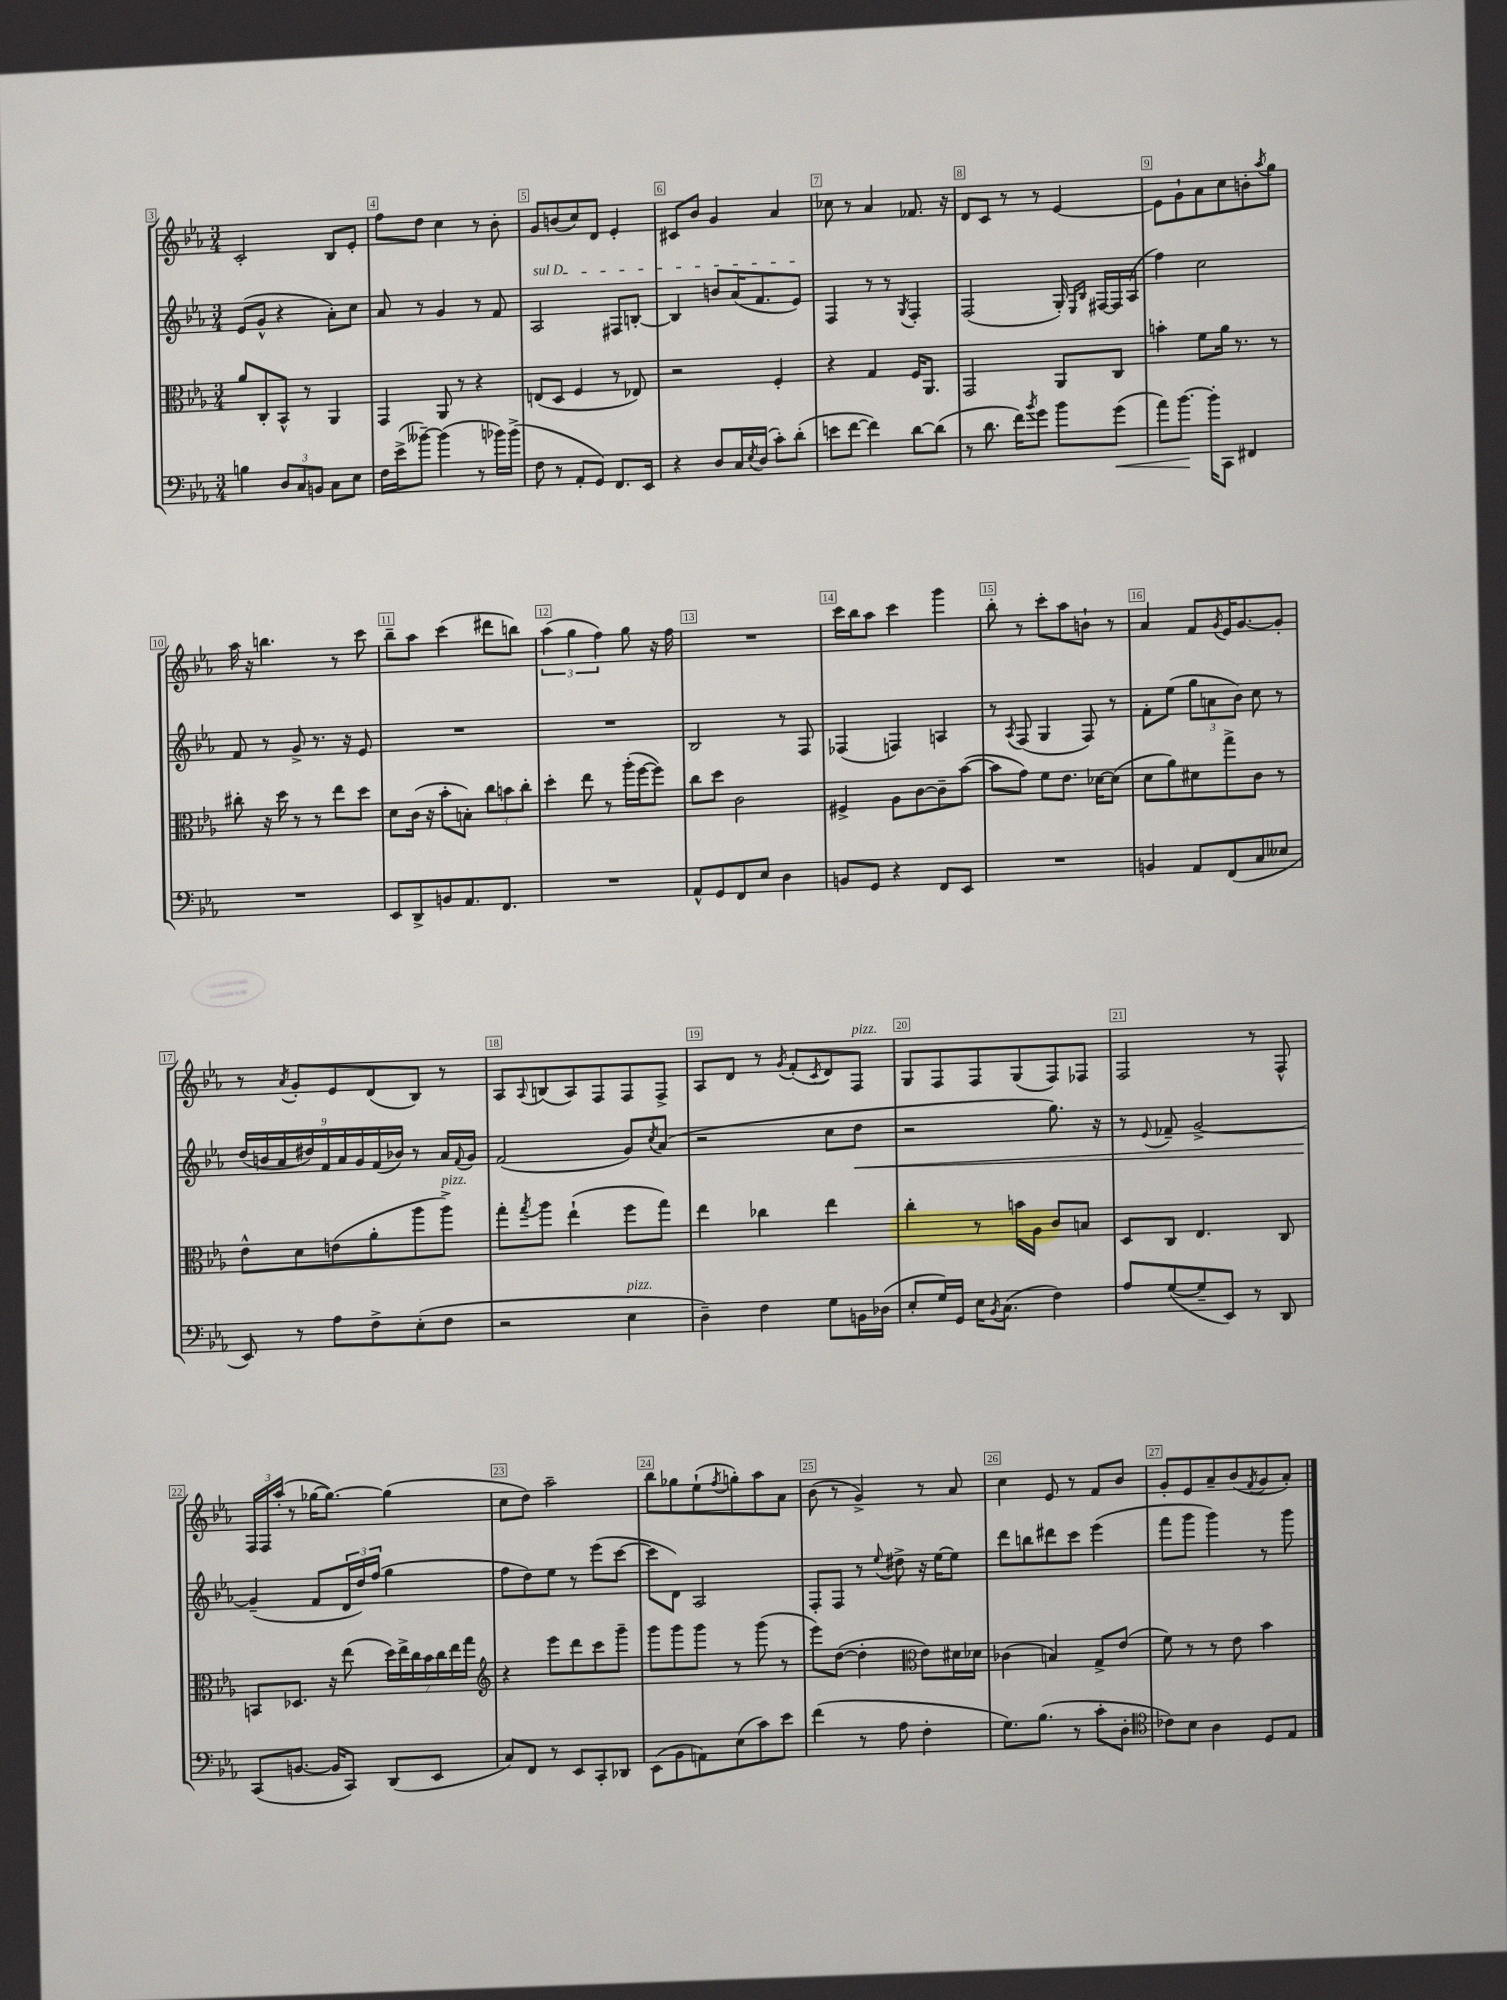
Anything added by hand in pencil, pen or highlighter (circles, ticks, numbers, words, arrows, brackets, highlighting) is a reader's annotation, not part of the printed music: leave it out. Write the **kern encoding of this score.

**kern	**kern	**kern	**kern
*staff4	*staff3	*staff2	*staff1
*clefF4	*clefC3	*clefG2	*clefG2
*k[b-e-a-]	*k[b-e-a-]	*k[b-e-a-]	*k[b-e-a-]
*M3/4	*M3/4	*M3/4	*M3/4
4B	8a-	(8e-	2c'
.	8C'	8g^^	.
12D	8BB-^^	4r	.
12C	.	.	.
.	8r	.	.
12BB	.	.	.
8C	4AA-	8a-')	8B-
8E-	.	8cc	8e-'
=	=	=	=
16F	4GG	8a-	8ff
(16e-^	.	.	.
[8b--~)	.	8r	8dd
(4b--]	8AA-	4g	4cc
.	8r	.	.
8r	4r	8r	8r
16b-)	.	8f	8b-'
(16b-^	.	.	.
=	=	=	=
8F	(8E	2A-	8g
8r	8D	.	(8b
8AA-'	4F	.	8cc)
8GG)	.	.	8d
8.FF	8r	8F#	4e-'
.	8E-)	[8B'	.
16EE-	.	.	.
=	=	=	=
4r	2r	4B]	8c#
.	.	.	8b-
8D	.	8b	4g
16C	.	(16a-	.
8qE-	.	.	.
(16D	.	8.f	.
8c')	4F'	.	4a-
(8d'	.	8e-)	.
=	=	=	=
8e	4r	4F	8cc-
[8f	.	.	8r
4f])	4G	8r	4a-
.	.	8r	.
.	.	8qG	.
[8d	16F	4F'	8.f-
.	8.AA-	.	.
(8d]	.	.	.
.	.	.	16r
=	=	=	=
8r	2GG	(2F	8d
8.d	.	.	8c
.	.	.	8r
16f)	.	.	.
8qb-	.	.	.
8g	.	.	8r
8b-	8AA-	16G')	[4e-
.	.	16qqE-	.
.	.	16qqB-	.
.	.	[16F#	.
(8g	8C	16F#]	.
.	.	(16A-	.
=	=	=	=
8a-)	4b'	4ff)	8e-]
[8.b-	.	.	8g`
.	8f	2cc	8a-
16b-']	.	.	.
8CC	16a-	.	8cc
.	8.r	.	.
4FF#	.	.	8b'
.	.	.	8qaa-
.	8r	.	8gg
=	=	=	=
2.r	8cc#'	8f	16aa-
.	.	.	16r
.	16r	8r	4.bb
.	16dd	.	.
.	8r	8g^	.
.	8r	8.r	.
.	8ee-	.	8r
.	.	16r	.
.	8dd	8e-	8ccc
=	=	=	=
8EE-	8d	2.r	8bb-~
8DD^	(16c	.	8aa-
.	16r	.	.
8BB	8b-'	.	(4ccc
8.AA-	8B')	.	.
.	12cc	.	8ddd#
8.FF	.	.	.
.	12b	.	.
.	.	.	8bb)
.	12cc'	.	.
=	=	=	=
2.r	4dd'	2.r	(6aa-
.	.	.	6gg
.	8ee-	.	.
.	.	.	6ff)
.	8r	.	.
.	(16aa-'	.	8gg
.	[16ff	.	.
.	8ff])	.	16r
.	.	.	16ff
=	=	=	=
8AA-^^	8cc	2B-	2.r
8GG	8dd	.	.
8FF	2c	.	.
8E-	.	.	.
4D	.	8r	.
.	.	8F	.
=	=	=	=
8BB	4F#^	(4F-	16ccc
.	.	.	16bb-
8GG	.	.	8aa-
4r	8A-	4F)	4ccc
.	[8c	.	.
8FF	8c~]	4A	4ggg
8EE-	([8b-	.	.
=	=	=	=
2.r	8b-]	8r	8bb-'
.	.	8qA-	.
.	8g)	(8F	8r
.	8f	4G	8ccc'
.	8.e-	.	8aa-
.	.	8F)	8b`
.	[16d-	.	.
.	(8d-]	8r	8r
=	=	=	=
4BB	8d	8f'	4a-
.	8a-)	(8ee-	.
8AA-	8d#	12gg	8f
.	.	12a	.
.	.	.	8qg
(8FF	8gg^	.	16e-
.	.	12b-)	.
.	.	.	[8.g
8C	8c	8cc	.
8E--	8r	8r	8g']
=	=	=	=
8EE-)	8e-^^	(18dd	8r
.	.	18b	.
.	.	18a-	.
.	.	.	8qa-
8r	8d	.	8g'
.	.	18dd#)	.
.	.	18f	.
8A-	(8e	.	8e-
.	.	18a-	.
.	.	18g	.
8F^	8a-'	.	(8d
.	.	(18f	.
.	.	18b-)	.
(8E-'	8aa-	8r	8B-)
8F	8aa-^)	16a-	8r
.	.	8qqf	.
.	.	16g	.
=	=	=	=
2r	8gg'	(2f	8A-
.	8qgg	.	8qqA-
.	8aa-	.	(8B
.	(4ee-`	.	8A-)
.	.	.	8F
4E-	8ff	8g)	8F
.	.	8qcc	.
.	8gg)	(8a-	8F^
=	=	=	=
4D~)	4ee-	2r	8A-
.	.	.	8d
4F	4cc-	.	8r
.	.	.	8qg
.	.	.	(8f'
.	.	.	8qc
8G	4ee-	8cc	8d)
16BB	.	8dd	8F
(16D-	.	.	.
=	=	=	=
8E-'	4cc'	2r	8G
16G)	.	.	8F
16GG	.	.	.
16E-	8r	.	8F
8qBB-	.	.	.
(8.C	.	.	.
.	16b	.	(8G
.	16A-	.	.
4F)	8c	8.gg)	8F)
.	8B	.	8F-
.	.	16r	.
=	=	=	=
8A-	8D	8r	2F
.	.	8qqe-	.
([8G	8C	8f-~	.
8G~]	4.E-	[2g^	.
8EE-)	.	.	.
8r	.	.	8r
8DD	8C	.	8F^^
=	=	=	=
(8CC	8BB	(4g~]	24F
.	.	.	24F
.	.	.	(24aa-'
[8.BB	8.D-	.	8r
.	.	8f	[16gg-
16BB]	16r	.	8.gg-_)
8CC)	(8ee-	24d	.
.	.	24dd)	.
.	.	(24ff	.
(8DD	28dd)	4gg	(4gg-]
.	28ee-^	.	.
.	28cc	.	.
.	28b-	.	.
8EE-	.	.	.
.	28cc	.	.
.	28ee-	.	.
.	28gg	.	.
=	=	=	=
*	*clefG2	*	*
8C)	4r	8ff	8cc
8FF	.	8dd)	8dd)
8r	8eee-	8ee-	2aa-~
8EE-	8ddd	8r	.
8CC'	8ccc	(8eee-	.
8DD-	8ggg~	[8ccc	.
=	=	=	=
(8EE-	8ggg	8ccc]	8bb-
8BB-	8ggg	8d)	8gg-
8AA)	8ggg	2A-	(8ee-`
.	.	.	8qff
(8E-	8r	.	8gg')
8c)	(8ggg	.	8aa-
8e-	8r	.	8a-
=	=	=	=
(4f	8eee-)	8F'	(8b-
.	([8dd	8F	8r
8r	4dd']	8r	4g^)
.	.	8qqee-	.
8A-	.	8dd#^	.
*	*clefC3	*	*
4F'	8e-)	16r	8r
.	.	[16ee-	.
.	16d#	8ee-]	8a-
.	16d-	.	.
=	=	=	=
8.G)	(4c-	8ddd	4cc
.	.	8bb	.
(8.B-	.	.	.
.	4B)	8ddd#	8e-
8r	.	8ccc	8r
8c'	8G^	(4eee-	8f
8D'	(8e-	.	8b-
=	=	=	=
*clefC4	*	*	*
8c-)	8f)	8fff	8g'
8B-	8r	8ggg	8e-
4A-	8r	4ggg)	8a-~
.	8e-	.	(8b-
.	.	.	8qf
8D	4b-	8r	8g
8E-	.	8ggg	8a-')
==	==	==	==
*-	*-	*-	*-
